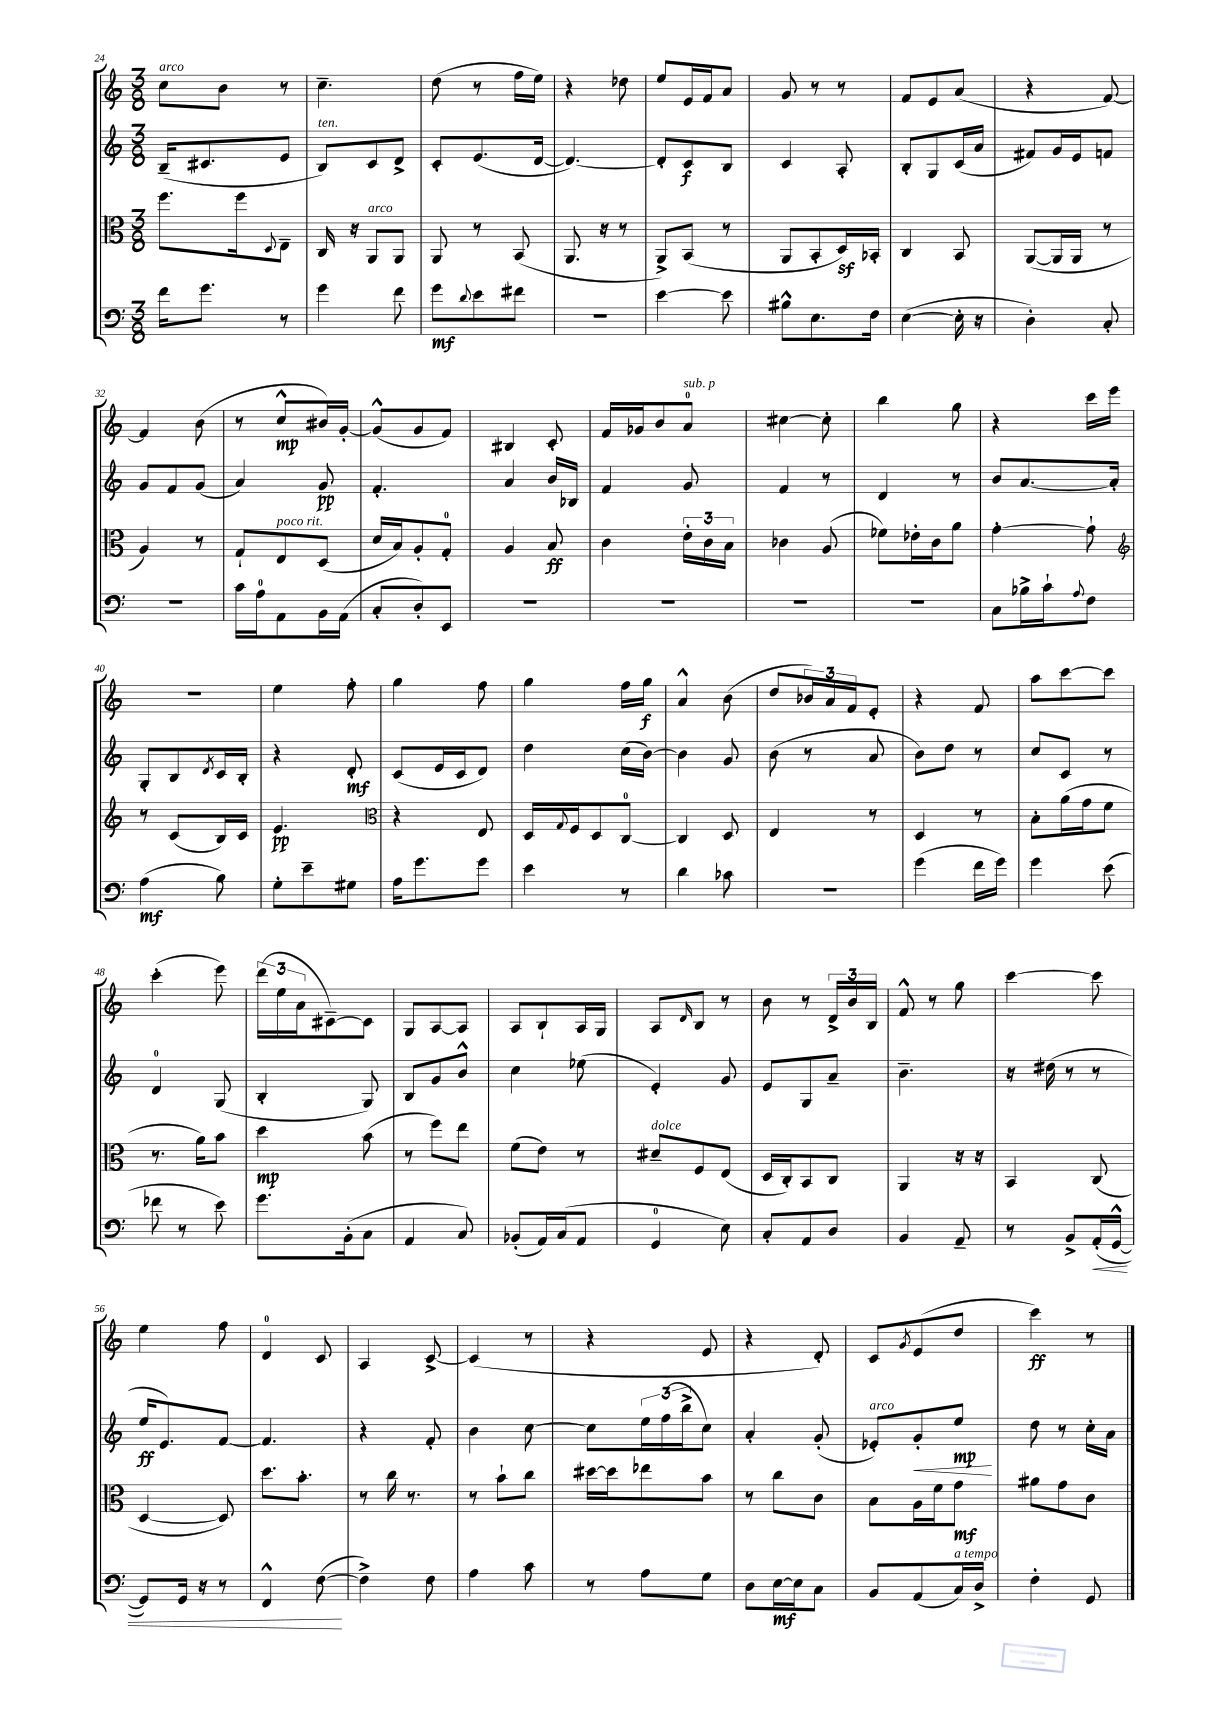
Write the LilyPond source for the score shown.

<<
\new StaffGroup <<
\new Staff = "s0" {
    \clef treble \key c \major \numericTimeSignature \time 3/8
    c''8^\markup { \italic "arco" } b'8 r8 |
    c''4.-- |
    d''8( r8 f''16 e''16) |
    r4 des''8 |
    e''8 e'16 f'16 a'8 |
    g'8 r8 r8 |
    f'8 e'8 a'8( |
    r4 f'8~) |
    f'4 b'8( |
    r8 c''8-^\mp bis'16) g'16~-. |
    g'8-^( g'8 f'8) |
    bis4 c'8-. |
    f'16 ges'16 b'8 a'8-0^\markup { \italic "sub. p" } |
    cis''4~ cis''8-. |
    b''4 g''8 |
    r4 c'''16 e'''16 |
    R4. |
    e''4 f''8-. |
    g''4 f''8 |
    g''4 f''16 g''16\f |
    a'4-^ b'8( |
    d''8 \tuplet 3/2 { bes'16) a'16 f'16 } e'8-. |
    r4 f'8 |
    a''8 c'''8~ c'''8 |
    c'''4-.( e'''8) |
    \tuplet 3/2 { d'''16( e''16 a'16 } cis'8~--) cis'8 |
    g8 a8~ a8 |
    a8 b8-! a16 g16 |
    a8 \grace { d'16 } b8 r8 |
    b'8 r8 \tuplet 3/2 { d'16-> b'16 b16 } |
    f'8-^ r8 g''8 |
    c'''4~ c'''8 |
    e''4 f''8 |
    d'4-0 c'8 |
    a4 c'8~-> |
    c'4( r8 |
    r4 e'8 |
    r4 d'8-.) |
    c'8 \acciaccatura { g'8 } e'8( d''8 |
    c'''4\ff) r8 \bar "|." |
}
\new Staff = "s1" {
    \clef treble \key c \major \numericTimeSignature \time 3/8
    b16--( cis'8. e'8 |
    b8^\markup { \italic "ten." }) c'8 d'8-> |
    c'8-. e'8.( d'16~ |
    d'4.~) |
    d'8-. c'8\f b8 |
    c'4 a8-. |
    b8-. g8 c'16( a'16 |
    fis'8) g'16 e'16 f'8 |
    g'8 f'8 g'8( |
    a'4) g'8\pp |
    f'4.-. |
    a'4 b'16 bes16 |
    f'4 g'8 |
    f'4 r8 |
    d'4 r8 |
    b'8 a'8.~ a'16-. |
    g8-. b8 \acciaccatura { d'8 } c'16 b16-. |
    r4 d'8-.\mf |
    c'8( e'16 c'16 d'8) |
    d''4 c''16( b'16~) |
    b'4 g'8 |
    b'8( r8 a'8 |
    b'8) d''8 r8 |
    c''8 c'8 r8 |
    d'4-0 g8( |
    b4-. g8) |
    b8 g'8 b'8-^ |
    c''4 ees''8( |
    e'4-.) g'8 |
    e'8 g8 a'8-- |
    b'4.-- |
    r16 dis''16( r8 r8 |
    e''16\ff e'8.) f'8~ |
    f'4. |
    r4 f'8-. |
    b'4 c''8~ |
    c''8 \tuplet 3/2 { e''16 f''16( b''16-> } c''8) |
    a'4-. g'8-.( |
    ees'8-.^\markup { \italic "arco" }) g'8-.\< e''8\mp\! |
    d''8 r8 c''16-. a'16 \bar "|." |
}
\new Staff = "s2" {
    \clef alto \key c \major \numericTimeSignature \time 3/8
    f''8. f''16 \appoggiatura { d8 } e8-- |
    c16 r16 a,8^\markup { \italic "arco" } a,8 |
    a,8 r8 b,8( |
    a,8. r16 r8 |
    a,8->) b,8( r8 |
    a,8 b,8-. d16\sf) bes,16-. |
    c4 b,8 |
    a,8~( a,16 a,16 r8 |
    a4) r8 |
    g8-! e8^\markup { \italic "poco rit." } d8( |
    d'16 b16) a8-. g8-0-. |
    a4 b8\ff |
    c'4 \tuplet 3/2 { e'16-. c'16 b16 } |
    ces'4 a8( |
    fes'8) ees'16-. c'16 a'8 |
    g'4~-. g'8-! |
    \clef treble r8 c'8( b16) c'16 |
    e'4.\pp |
    \clef alto r4 e8 |
    d16 \appoggiatura { g8 } f16 d8 c8-0~ |
    c4 d8 |
    e4 r8 |
    d4 r8 |
    b8-. a'16( g'16 f'8 |
    r8. a'16) b'8 |
    d''4\mp b'8( |
    r8 f''8) e''8 |
    f'8( e'8) r8 |
    dis'8--^\markup { \italic "dolce" } f8 e8( |
    d16 c16-.) b,8 c8 |
    a,4 r16 r16 |
    b,4 c8( |
    d4~ d8) |
    d''8. b'8.-. |
    r8 c''16 r8. |
    r8 b'8-! c''8 |
    dis''16~ dis''16 ees''8 b'8 |
    r8 c''8 c'8 |
    b8 a16 f'16 g'8\mf |
    ais'8 g'8 c'8 \bar "|." |
}
\new Staff = "s3" {
    \clef bass \key c \major \numericTimeSignature \time 3/8
    f'16 g'8. r8 |
    g'4 f'8 |
    g'8\mf \appoggiatura { d'8 } e'8 fis'8 |
    R4. |
    e'4~ e'8 |
    bis8-^ e8. f16 |
    e4~( e16-. r16 |
    d4-.) c8-. |
    R4. |
    c'16 a16-0 a,8 b,16 a,16( |
    c8-. d8-.) e,8 |
    R4. |
    R4. |
    R4. |
    R4. |
    c8 bes16-> c'16-! \appoggiatura { a8 } f8 |
    a4\mf( b8) |
    g8-. e'8-- gis8 |
    a16 g'8. g'8 |
    e'4 r8 |
    d'4 ces'8 |
    R4. |
    g'4( f'16 g'16) |
    g'4 e'8( |
    fes'8 r8 e'8) |
    g'8. b,16-.( c8 |
    a,4 c8) |
    bes,8-.( a,16) c16( a,8 |
    g,4-0 e8) |
    c8-. a,8 d8 |
    b,4 a,8-- |
    r8 b,8-> a,16-.\<( g,16~-^ |
    g,8) g,16 r16 r8 |
    f,4-^ f8~\!( |
    f4->) f8 |
    a4 c'8 |
    r8 a8 g8 |
    d8 e16~\mf e16 c8 |
    b,8 a,8( c16^\markup { \italic "a tempo" }) d16-> |
    f4-. g,8 \bar "|." |
}
>>
>>
\layout { \context { \Score currentBarNumber = #24 } }
